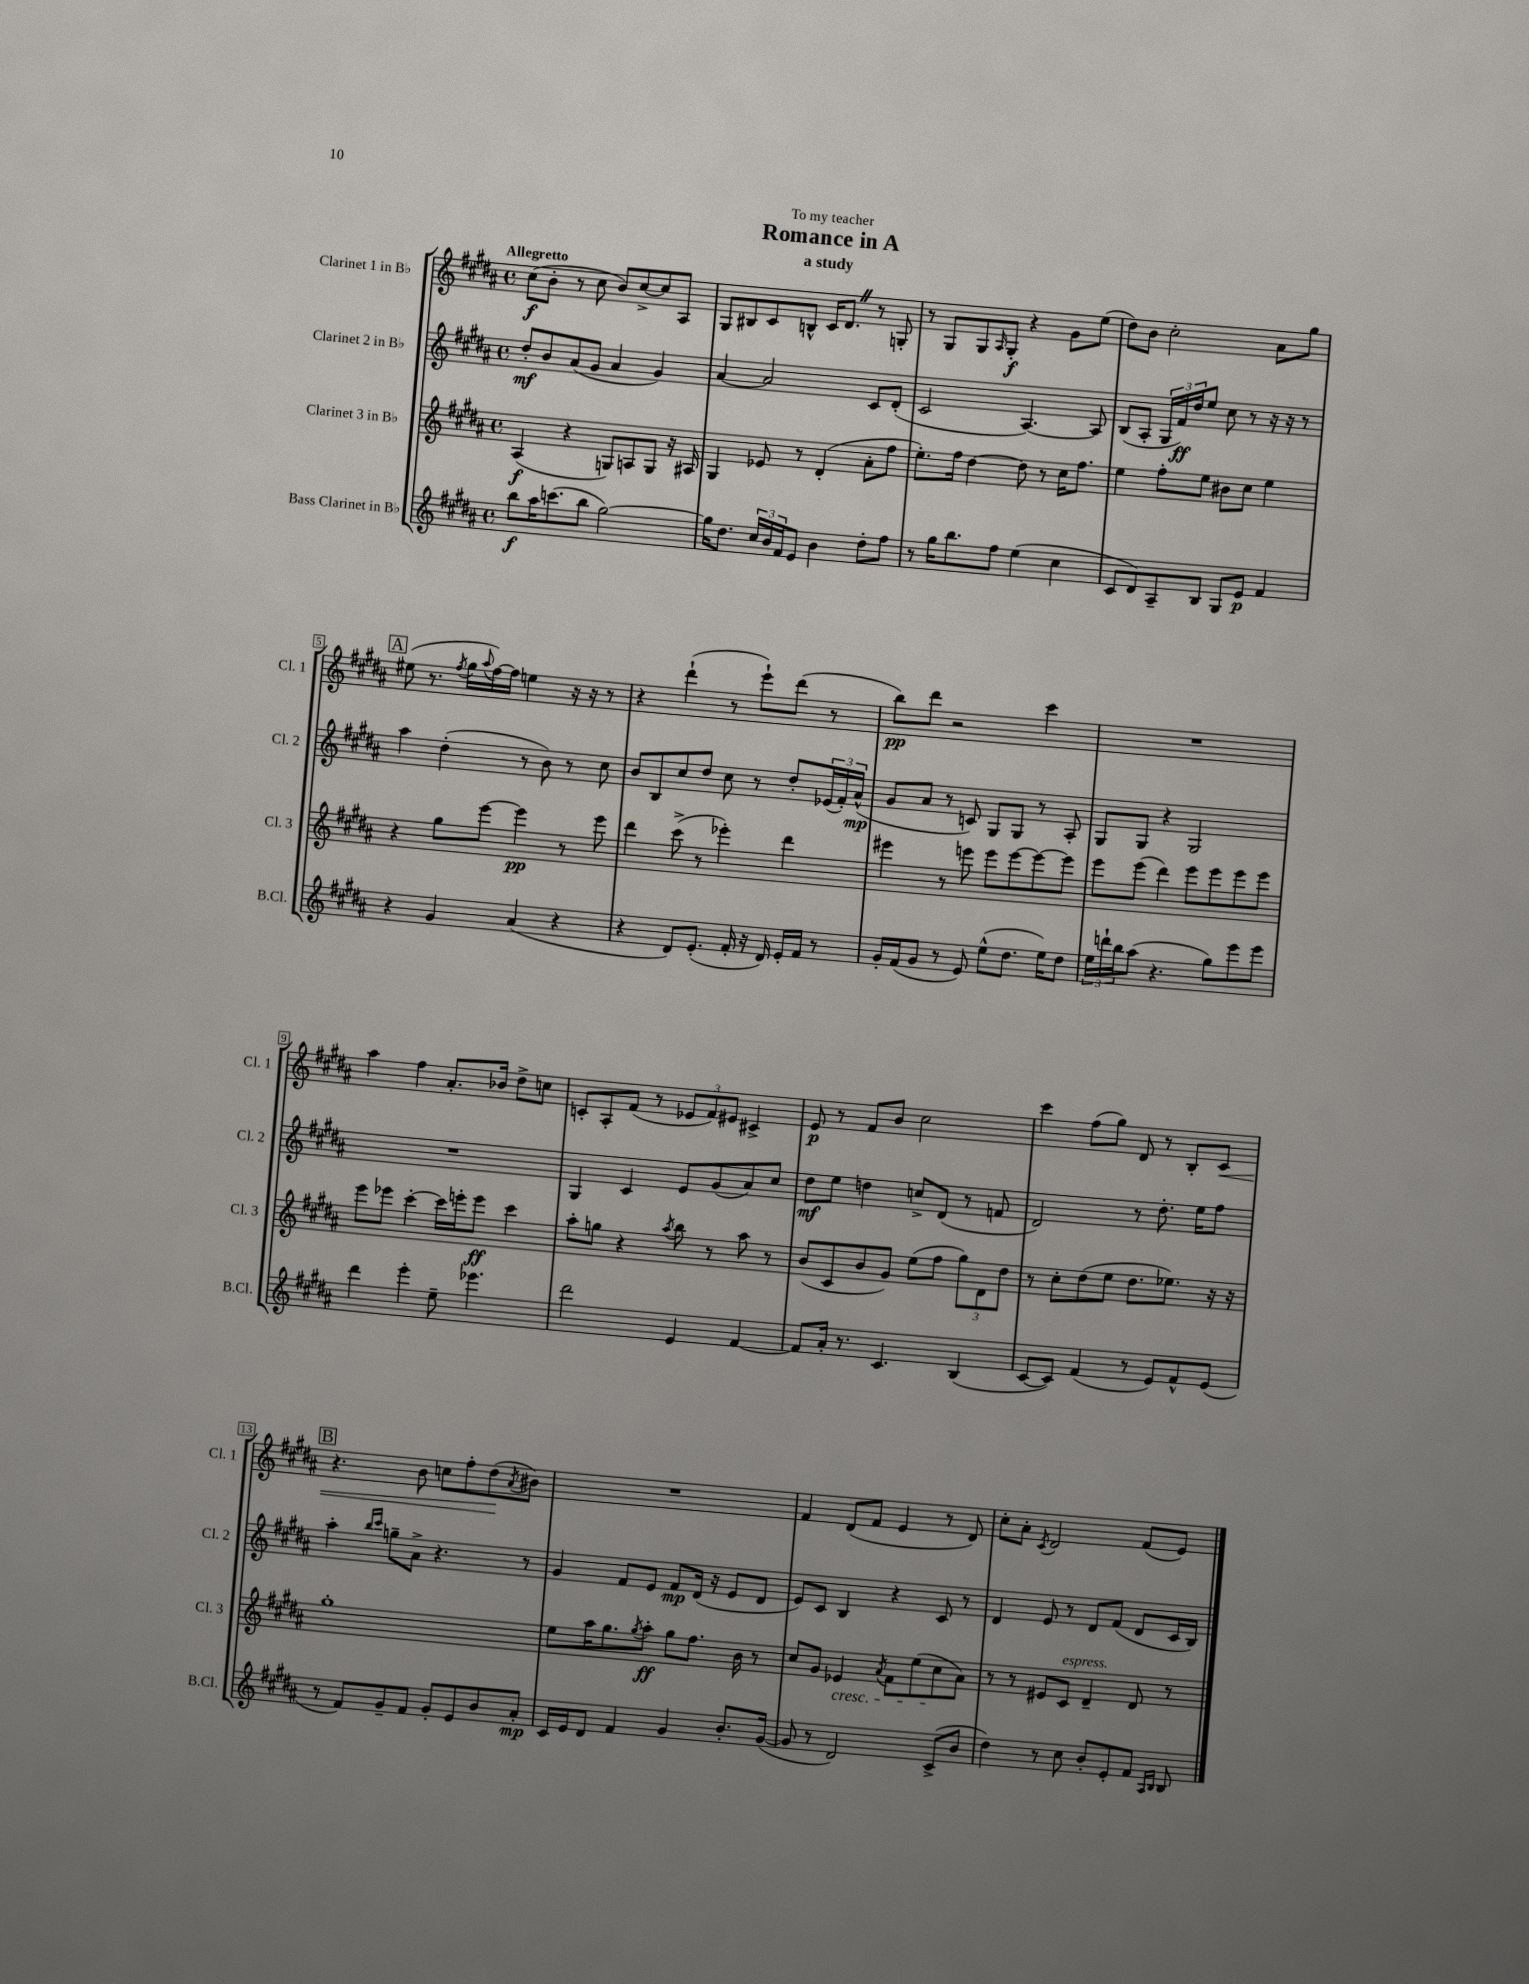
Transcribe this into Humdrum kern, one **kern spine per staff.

**kern	**kern	**kern	**kern
*staff4	*staff3	*staff2	*staff1
*clefG2	*clefG2	*clefG2	*clefG2
*k[f#c#g#d#a#]	*k[f#c#g#d#a#]	*k[f#c#g#d#a#]	*k[f#c#g#d#a#]
*M4/4	*M4/4	*M4/4	*M4/4
*met(c)	*met(c)	*met(c)	*met(c)
8bb	(4A#	8dd#'	(8cc#
16aa#	.	8b	8b'
(8.ccc	.	.	.
.	4r	(8a#	8r
8bb	.	8g#	8cc#
[2gg#)	8G)	4a#	8b)
.	8A	.	[8cc#^
.	8G	4g#)	8cc#]
.	16r	.	8A#
.	16A#	.	.
=	=	=	=
16gg#]	4G#	[4a#	8G#
8.dd#	.	.	.
.	.	.	8B#
24cc#	8e-	2a#]	8c#
24b	.	.	.
24f#	.	.	.
8e	8r	.	8B^^
4b	(4d#'	.	16c#
.	.	.	8.d#
8dd#'	8a#'	8c#	8r
8ff#	8ff#	(8d#'	8G'
=	=	=	=
8r	8.ee')	2c#	8r
16gg#	.	.	8G#
8.bb	16ff#	.	.
.	[4dd#	.	8G#
.	.	.	16qqA#
8ff#	.	.	8G#'
(4ee	8dd#]	[4.A#)	4r
.	8r	.	.
4cc#	16cc#	.	8g#
.	8.ff#	.	.
.	.	8A#]	(8ee
=	=	=	=
8c#	4ee	(8B	8dd#)
8d#)	.	8A#'	8b
8A#~	8ff#'	24G#	2cc#'
.	.	24f#)	.
.	.	24dd#	.
8B	8ee	8ee	.
8G#	8b#	8cc#	.
8e	8cc#	8r	.
4f#	4ee	16r	8a#
.	.	16r	.
.	.	8r	8gg#
=	=	=	=
4r	4r	4aa#	(8ee#
.	.	.	8.r
4g#	8gg#	(4dd#'	.
.	.	.	8qff#
.	.	.	16gg#
.	.	.	8qqaa#
.	[8eee	.	[16ff#)
.	.	.	16ff#]
(4a#	4eee]	8r	4ee
.	.	8b)	.
4r	8r	8r	16r
.	.	.	16r
.	8eee	8cc#	8r
=	=	=	=
4r	4ddd#	8b	4r
.	.	8B	.
8d#)	(8ccc#^	8cc#	(4ddd#`
(8.e'	8r	8dd#	.
.	4eee-')	8cc#	8r
16f#'	.	.	.
16r	.	8r	8eee`)
16d#)	.	.	.
16e'	4ddd#	8dd#'	(8ddd#
16f#	.	.	.
8r	.	(24e-	8r
.	.	24f#')	.
.	.	(24a#^^	.
=	=	=	=
16g#'	4eee#	8g#	8bb)
(16f#	.	.	.
8g#	.	8a#	8ddd#
8r	8r	8r	2r
8e)	8eee	8c)	.
(8ee^^	8eee	8G#	.
8.dd#	[8eee	8G#	.
.	8eee_	8r	4ccc#
16ee)	.	.	.
8dd#	8eee]	8A#'	.
=	=	=	=
24ee	8eee	8G#	1r
24ddd`	.	.	.
24bb	.	.	.
(8aa#	(8eee	8G#	.
4.r	4ddd#)	4r	.
.	8eee	2G#	.
8gg#)	8eee	.	.
8eee	8eee	.	.
8eee	8eee	.	.
=	=	=	=
4ddd#	8eee	1r	4aa#
.	8eee-	.	.
4eee'	[4ccc#'	.	4ff#
8ee~	16ccc#]	.	8.a#'
.	16eee'	.	.
4.eee-	8eee	.	.
.	.	.	16b-
.	4ccc#	.	8dd#^
.	.	.	8cc
=	=	=	=
2ddd#	8aa#'	4G#	8c'
.	8gg	.	8A#'
.	4r	4c#	(8f#
.	.	.	8r
.	8qaa#	.	.
4e	8bb	8e	12e-
.	.	.	12f#)
.	8r	(8g#	.
.	.	.	12e#
[4f#	8aa#	8a#)	4c#^
.	8r	8cc#	.
=	=	=	=
8f#]	(8b	8dd#	8e
16a#'	8c#	8ee	8r
8.r	.	.	.
.	8b	4dd	8f#
4.c#	8g#)	.	8b
.	(8ee	8cc^	2cc#
.	8ff#	(8d#	.
(4B	12gg#)	8r	.
.	12d#	.	.
.	.	8f	.
.	12dd#	.	.
=	=	=	=
[8c#	8r	2d#)	4ccc#
8c#])	8cc#'	.	.
(4f#	(8dd#	.	(8ff#
.	8ee	.	8gg#)
8r	8.dd#	8r	8d#
8e)	.	8.dd#'	8r
.	8.ee-)	.	.
8f#^^	.	.	8B'
.	.	16ee	.
(8e	16r	8ff#	8c#
.	16r	.	.
=	=	=	=
8r	1gg#'	4aa#'	4.r
8f#)	.	.	.
.	.	16qqbb	.
.	.	16qqccc#	.
8g#~	.	8gg~	.
8f#	.	8a#^	8b
8g#'	.	4.r	8cc
8e	.	.	8ff#'
8b	.	.	(8dd#
.	.	.	8qa#
8a#'	.	8r	8b#)
=	=	=	=
16c#	8ee	4g#	1r
16e	.	.	.
8d#	16aa#	.	.
.	8.gg#	.	.
4f#	.	8f#	.
.	8qgg#	.	.
.	8aa#'	8e	.
4g#	8gg#	8f#	.
.	8.ff#	(16d#	.
.	.	16r	.
8.b'	.	8e	.
.	16b	.	.
.	8r	8d#	.
([16g#	.	.	.
=	=	=	=
8g#]	8cc#	8e)	4f#
8r	8g#	8c#	.
2d#)	4e-	4B	(8d#
.	.	.	8f#
.	8qa#	.	.
.	8f#	4r	4e
.	(8ee	.	.
(8c#^	8cc#	8c#	8r
8b	8a#)	8r	8d#)
=	=	=	=
4dd#)	8r	4d#	8cc#'
.	8r	.	8a#'
.	.	.	8qc#
8r	8e#	8e	2d#
8cc#	8c#	8r	.
8b'	4d#~	8d#	.
8e'	.	(8f#	.
8f#	8d#	8d#	(8f#
16qqA#	.	.	.
16qqB	.	.	.
8B	8r	16c#	8e)
.	.	16B)	.
==	==	==	==
*-	*-	*-	*-
